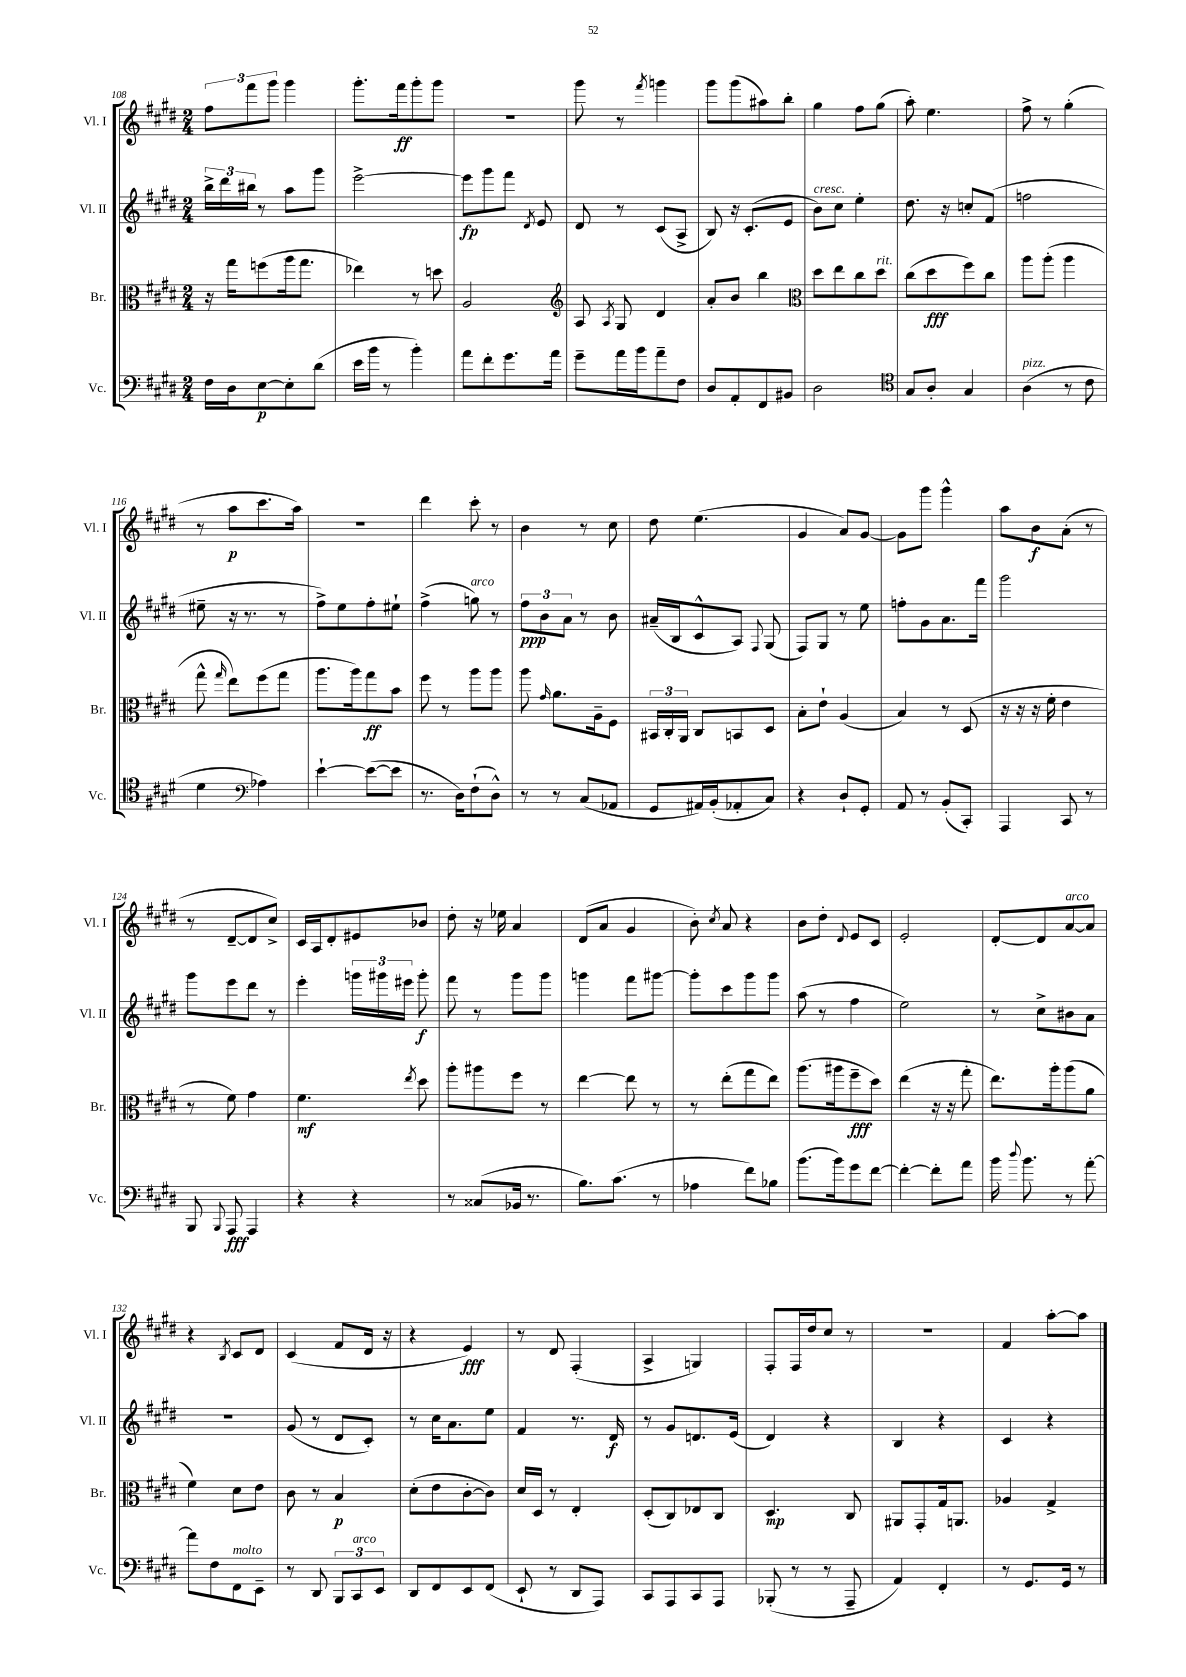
<<
\new StaffGroup <<
\new Staff = "s0" \with { instrumentName = "Vl. I" shortInstrumentName = "Vl. I" } {
    \clef treble \key e \major \numericTimeSignature \time 2/4
    \autoBeamOff \tuplet 3/2 { fis''8[ fis'''8 gis'''8] } gis'''4 |
    gis'''8.[-. fis'''16\ff gis'''8-. gis'''8] |
    R2 |
    gis'''8 r8 \acciaccatura { fis'''8 } g'''4 |
    gis'''8[ gis'''8( ais''8) b''8]-. |
    gis''4 fis''8[ gis''8]( |
    a''8-.) e''4. |
    fis''8-> r8 gis''4-.( |
    r8 a''8[\p cis'''8. a''16]) |
    r2 |
    dis'''4 cis'''8-. r8 |
    b'4 r8 cis''8 |
    dis''8 e''4.( |
    gis'4 a'8[) gis'8]~ |
    gis'8[ gis'''8] gis'''4-^ |
    a''8[ b'8\f a'8]-.( r8 |
    r8 dis'8[~-- dis'8 cis''8]->) |
    cis'16[ a16 dis'8-. eis'8 bes'8] |
    dis''8-. r16 ees''16 a'4 |
    dis'8[( a'8] gis'4 |
    b'8-.) \acciaccatura { cis''8 } a'8 r4 |
    b'8[ dis''8]-. \appoggiatura { dis'8 } e'8[ cis'8] |
    e'2-. |
    dis'8[~-. dis'8 a'8~^\markup { \italic "arco" } a'8] |
    r4 \acciaccatura { b8 } cis'8[ dis'8] |
    cis'4( fis'8[ dis'16] r16 |
    r4 e'4\fff) |
    r8 dis'8 fis4-.( |
    a4-> g4) |
    fis8[-. fis16 dis''16 cis''8] r8 |
    R2 |
    fis'4 a''8[~-. a''8] \bar "|." |
}
\new Staff = "s1" \with { instrumentName = "Vl. II" shortInstrumentName = "Vl. II" } {
    \clef treble \key e \major \numericTimeSignature \time 2/4
    \autoBeamOff \tuplet 3/2 { b''16[-> dis'''16 bis''16] } r8 a''8[ gis'''8] |
    e'''2~-> |
    e'''8[\fp gis'''8 fis'''8] \acciaccatura { dis'8 } e'8 |
    dis'8 r8 cis'8[( a8]-> |
    b8) r16 cis'8.[-.( e'8] |
    b'8[^\markup { \italic "cresc." }) cis''8] e''4-. |
    dis''8. r16 c''8[-. fis'8]( |
    f''2 |
    eis''8-- r16 r8. r8 |
    fis''8[->) e''8 fis''8-. eis''8]-! |
    fis''4->( g''8^\markup { \italic "arco" }) r8 |
    \tuplet 3/2 { fis''8[\ppp b'8 a'8] } r8 b'8 |
    ais'16[--( b16 cis'8-^ a8]) \appoggiatura { fis8 } gis8( |
    fis8[) gis8] r8 e''8 |
    f''8[-. gis'8 a'8. fis'''16] |
    gis'''2 |
    gis'''8[ e'''8 dis'''8] r8 |
    e'''4-. \tuplet 3/2 { g'''16[ gis'''16 eis'''16] } gis'''8-.\f |
    fis'''8 r8 gis'''8[ gis'''8] |
    g'''4 fis'''8[ gis'''8]~ |
    gis'''8[-. cis'''8 gis'''8 gis'''8] |
    a''8( r8 fis''4 |
    e''2) |
    r8 cis''8[-> bis'8 a'8] |
    r2 |
    gis'8( r8 dis'8[ cis'8]-.) |
    r8 cis''16[ a'8. e''8] |
    fis'4 r8. dis'16\f |
    r8 gis'8[ d'8. e'16]( |
    dis'4) r4 |
    b4 r4 |
    cis'4 r4 \bar "|." |
}
\new Staff = "s2" \with { instrumentName = "Br." shortInstrumentName = "Br." } {
    \clef alto \key e \major \numericTimeSignature \time 2/4
    \autoBeamOff r16 gis''16[ f''8( a''16 gis''8.] |
    ees''4) r8 d''8 |
    a2 |
    \clef treble a8 \acciaccatura { a8 } gis8 dis'4 |
    a'8[-. b'8] b''4 |
    \clef alto dis''8[ e''8 cis''8 dis''8]^\markup { \italic "rit." } |
    cis''8[( dis''8\fff fis''8) cis''8] |
    a''8[ a''8]-.( a''4 |
    gis''8-^ \grace { gis''16 } e''8[) fis''8( gis''8] |
    a''8.[ a''16) gis''8\ff b'8] |
    fis''8 r8 a''8[ a''8] |
    a''8 \grace { gis'16 } a'8.[ a16-- fis8] |
    \tuplet 3/2 { bis,16[ cis16-. a,16] } cis8[ b,8 dis8] |
    b8[-. e'8]-! a4( |
    b4) r8 dis8( |
    r16 r16 r16 fis'16-. e'4 |
    r8 fis'8) gis'4 |
    fis'4.\mf \acciaccatura { e''8 } dis''8 |
    a''8[-. ais''8 fis''8] r8 |
    e''4~ e''8 r8 |
    r8 e''8[-.( gis''8 e''8]) |
    a''8.[( ais''16 fis''8--\fff dis''8]) |
    e''4( r16 r16 gis''8-. |
    e''8.[) a''16-. a''8( a'8] |
    fis'4) dis'8[ e'8] |
    cis'8 r8 b4\p |
    dis'8[-.( e'8 cis'8~-. cis'8]) |
    dis'16[ dis16] r8 e4-. |
    dis8[-.( cis8) ees8 cis8] |
    dis4.\mp cis8 |
    ais,8[ gis,8-. gis16 a,8.] |
    aes4 gis4-> \bar "|." |
}
\new Staff = "s3" \with { instrumentName = "Vc." shortInstrumentName = "Vc." } {
    \clef bass \key e \major \numericTimeSignature \time 2/4
    \autoBeamOff fis16[ dis16 e8~\p e8-. dis'8]( |
    e'16[ b'16] r8 b'4-.) |
    a'8[ fis'8-. gis'8. a'16] |
    gis'8[-- a'16 b'16 a'8-- fis8] |
    dis8[ a,8-. fis,8 bis,8] |
    dis2 |
    \clef tenor gis8[ a8]-. gis4 |
    a4^\markup { \italic "pizz." }( r8 cis'8 |
    dis'4 \clef bass aes4) |
    e'4~-! e'8[~( e'8] |
    r8. dis16[) fis8-!( dis8]-^) |
    r8 r8 cis8[( aes,8] |
    gis,8[ ais,16) b,16-.( aes,8-. cis8]) |
    r4 dis8[-! gis,8]-. |
    a,8 r8 b,8[-.( cis,8]-.) |
    a,,4 cis,8 r8 |
    b,,8 \appoggiatura { b,,8 } a,,8\fff a,,4 |
    r4 r4 |
    r8 cisis8[( bes,16] r8. |
    b8.[) cis'8.]( r8 |
    aes4 fis'8[) bes8] |
    b'8.[( b'16) gis'8 fis'8]~ |
    fis'4~-. fis'8[-. a'8] |
    b'16 \appoggiatura { dis''8 } b'8. r8 a'8~-. |
    a'8[ fis8 fis,8^\markup { \italic "molto" } e,8]-- |
    r8 dis,8 \tuplet 3/2 { b,,8[ cis,8^\markup { \italic "arco" } e,8] } |
    dis,8[ fis,8 e,8 fis,8]( |
    e,8-! r8 dis,8[ a,,8]) |
    cis,8[ a,,8 cis,8 a,,8] |
    bes,,8-.( r8 r8 a,,8-- |
    a,4) fis,4-. |
    r8 gis,8.[ gis,16] r8 \bar "|." |
}
>>
>>
\layout { \context { \Score currentBarNumber = #108 } }
